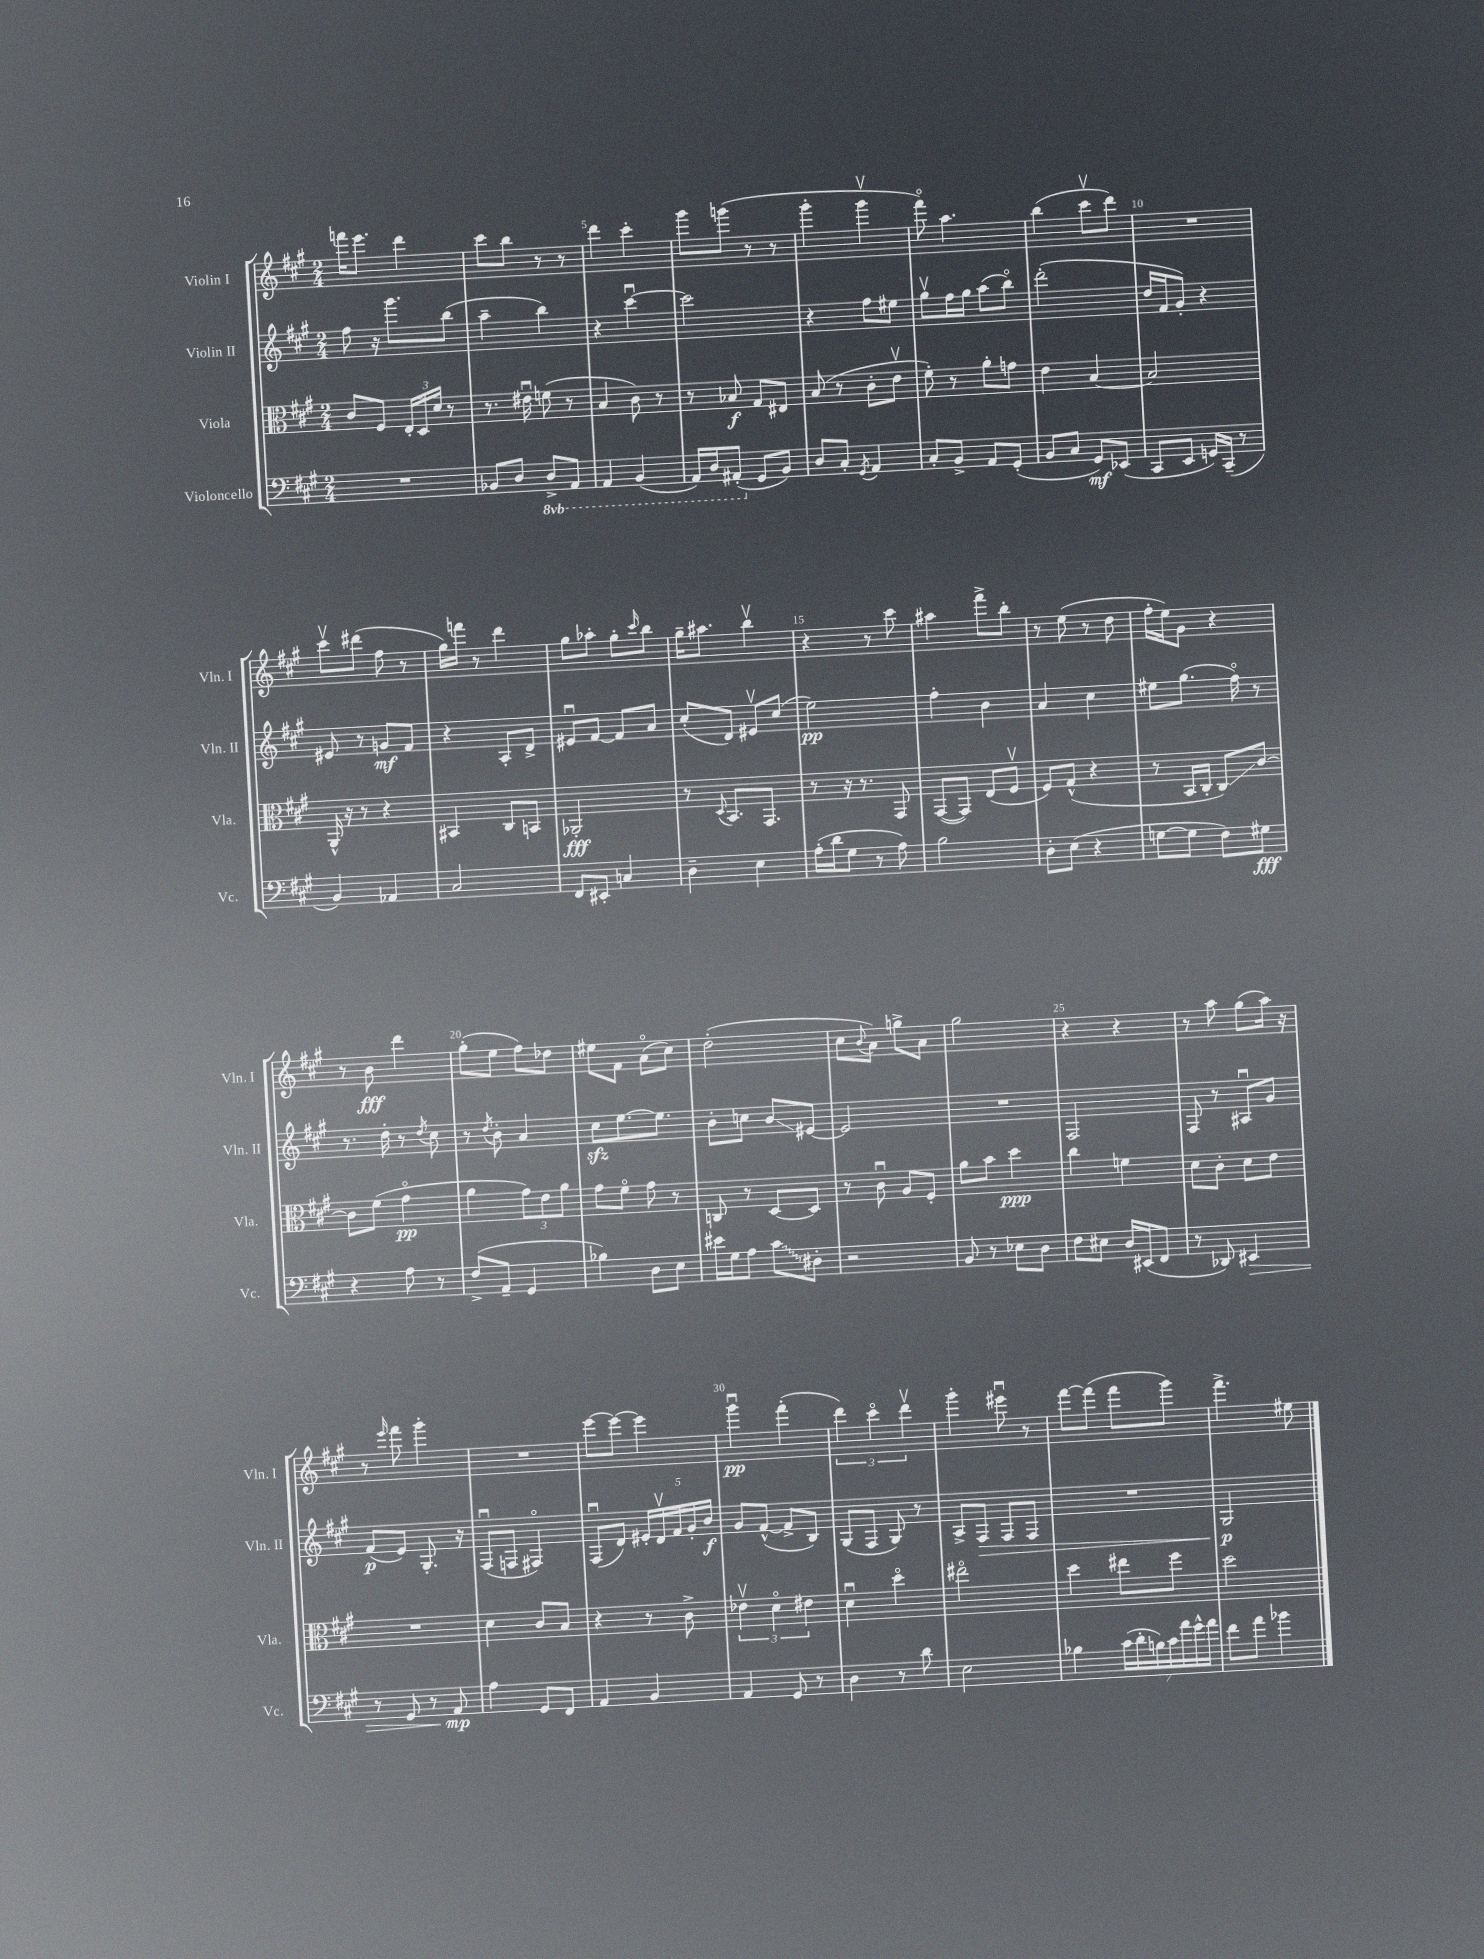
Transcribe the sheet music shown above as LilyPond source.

<<
\new StaffGroup <<
\new Staff = "s0" \with { instrumentName = "Violin I" shortInstrumentName = "Vln. I" } {
    \clef treble \key a \major \numericTimeSignature \time 2/4
    f'''16 e'''8. d'''4 |
    cis'''8 b''8 r8 r8 |
    d'''4 cis'''4-. |
    gis'''8 g'''8( r8 r8 |
    gis'''4-. gis'''4\upbow |
    fis'''8\flageolet) a''4. |
    b''4( cis'''8\upbow d'''8) |
    R2 |
    cis'''8\upbow dis'''8( fis''8 r8 |
    gis''16) f'''16 r8 d'''4 |
    gis''8 aes''8-. gis''8-. \grace { cis'''16 } b''8 |
    gis''16-- ais''8. b''4\upbow |
    r4 r8 cis'''8 |
    ais''4 fis'''8-> b''8-. |
    r8 e''8( r8 d''8 |
    fis''16-. e''16) gis'8 r4 |
    r8 b'8\fff d'''4 |
    gis''8-.( e''8 fis''8) des''8 |
    eis''8 fis'8 a'8\flageolet( cis''8) |
    d''2-.( |
    cis''8 \appoggiatura { b'8 } a'8) g''8-> a'8 |
    gis''2 |
    r4 r4 |
    r8 a''8 gis''8( a''16) r16 |
    r8 \grace { e'''16 } fis'''8 gis'''4-. |
    R2 |
    e'''8~ e'''8~ e'''4 |
    gis'''4\downbow\pp fis'''4-.( |
    \tuplet 3/2 { d'''4) cis'''4\flageolet d'''4\upbow } |
    gis'''4-. eis'''8\downbow r8 |
    fis'''8~ fis'''8( fis'''8 gis'''8) |
    fis'''4.-> eis''8 \bar "|." |
}
\new Staff = "s1" \with { instrumentName = "Violin II" shortInstrumentName = "Vln. II" } {
    \clef treble \key a \major \numericTimeSignature \time 2/4
    fis''8 r16 gis'''8. b''8( |
    a''4-- b''4) |
    r4 cis'''4~\downbow |
    cis'''2 |
    r4 fis''8 eis''8 |
    gis''8\upbow fis''16 gis''16 a''8( b''8\flageolet) |
    d'''2-.( |
    d''16 fis'16 gis'8-.) r4 |
    eis'8 r8 g'8\mf fis'8 |
    r4 a8-. d'8-> |
    eis'8\downbow fis'8~ fis'8 a'8 |
    cis''8-.( d'8) eis'8\upbow cis''8( |
    e''2\pp) |
    fis''4-. b'4 |
    a'4 cis''4 |
    eis''8 gis''8.( fis''16\flageolet) r8 |
    r8. d''16-. r8 \acciaccatura { d''8 } cis''8 |
    r8 \acciaccatura { d''8 } b'8-. a'4 |
    cis''8\sfz e''8.~ e''8. |
    b'8-. c''8 b'8\glissando eis'8~ |
    eis'2 |
    R2 |
    fis2 |
    fis8 r8 ais8\downbow gis'8 |
    fis'8\p( e'8) gis8.-. r16 |
    fis8\downbow( f8 fis4\flageolet) |
    fis8\downbow( d'8) \tuplet 5/4 { eis'16-. d'16\upbow fis'16 gis'16-. b'16\f } |
    gis'8 fis'8~-^( fis'8-> b8) |
    gis8( fis8 gis8) r8 |
    a8-> fis8\> fis8 fis8 |
    R2 |
    gis2\p\! \bar "|." |
}
\new Staff = "s2" \with { instrumentName = "Viola" shortInstrumentName = "Vla." } {
    \clef alto \key a \major \numericTimeSignature \time 2/4
    cis'8 fis8 \tuplet 3/2 { e16-. d16 d'16 } r8 |
    r8. eis'16\downbow f'8( r8 |
    b4 cis'8) r8 |
    r8 bes8\f gis8 eis8 |
    b8( r8 cis'8-. e'8\upbow |
    fis'8-.) r8 a'8-. g'8 |
    e'4 b4~ |
    b2 |
    a,16-^ r16 r8 r4 |
    bis,4 cis8 b,8 |
    aes,2-.\fff |
    r8 \appoggiatura { d8 } b,8. gis,8. |
    r8 r16 r8. gis,8 |
    gis,8~( gis,8) e8( fis8\upbow |
    fis8) gis8-^( r4 |
    r8 b,16 cis16-. cis8\glissando) cis'8~ |
    cis'8 fis'8( gis'4\flageolet\pp |
    a'4 \tuplet 3/2 { gis'8) e'8 a'8 } |
    gis'8 fis'8\flageolet gis'8 r8 |
    c8 r8 d8~ d8 |
    r8 cis'8\downbow a8 fis8-. |
    a'8 b'8 d''4\ppp |
    cis''4 f'4 |
    d'8 cis'8-. d'8 e'8 |
    R2 |
    d'4 cis'8 b8 |
    r4 r8 cis'8-> |
    \tuplet 3/2 { ees'4\upbow d'4\flageolet eis'4 } |
    d'4\downbow d''4\flageolet |
    eis''2\flageolet |
    d''4 eis''8 fis''8 |
    d''2 \bar "|." |
}
\new Staff = "s3" \with { instrumentName = "Violoncello" shortInstrumentName = "Vc." } {
    \clef bass \key a \major \numericTimeSignature \time 2/4 \set Staff.ottavationMarkups = #ottavation-simple-ordinals
    R2 |
    bes,8 d8 \ottava #-1 d,8-> a,,8 |
    a,,4 b,,4( |
    a,,16) d,16 ais,,8-.( \ottava #0 gis,8 b,8) |
    d8 cis8-. \acciaccatura { gis,8 } a,4 |
    cis8-. b,8-> a,8 gis,8-.( |
    b,8 cis8 gis,8\mf) ees,8( |
    cis,8 e,8 g,16) cis,16--( r8 |
    b,4) aes,4 |
    cis2 |
    fis,8 eis,8-. c4 |
    d4-- e4 |
    a16-.( d'16 gis8 r8 a8) |
    b2 |
    d8-. e8( r4 |
    g8~ g8 fis8) gis8\fff |
    r4 a8 r8 |
    fis8->( a,8-- gis,4 |
    bes4) d8 e8 |
    eis'16 gis16 a8 \once \override Glissando.style = #'zigzag cis'8\glissando dis8-. |
    r2 |
    b,8 r8 ees8 d8 |
    fis8 eis8 d16 eis,16( fis,8 |
    r8 des,8) eis,4\> |
    r8 gis,8 r8 a,8\mp\! |
    a4 gis,8 fis,8 |
    a,4 b,4 |
    a,4 gis,8 r8 |
    d4 r8 d'8 |
    e2 |
    bes4 \tuplet 7/4 { cis'16( d'16-. b16) cis'16 a'16 gis'16-^ a'16 } |
    fis'8 a'8 bes'4 \bar "|." |
}
>>
>>
\layout { \context { \Score currentBarNumber = #3 \override BarNumber.break-visibility = ##(#f #t #t) barNumberVisibility = #(every-nth-bar-number-visible 5) } }
